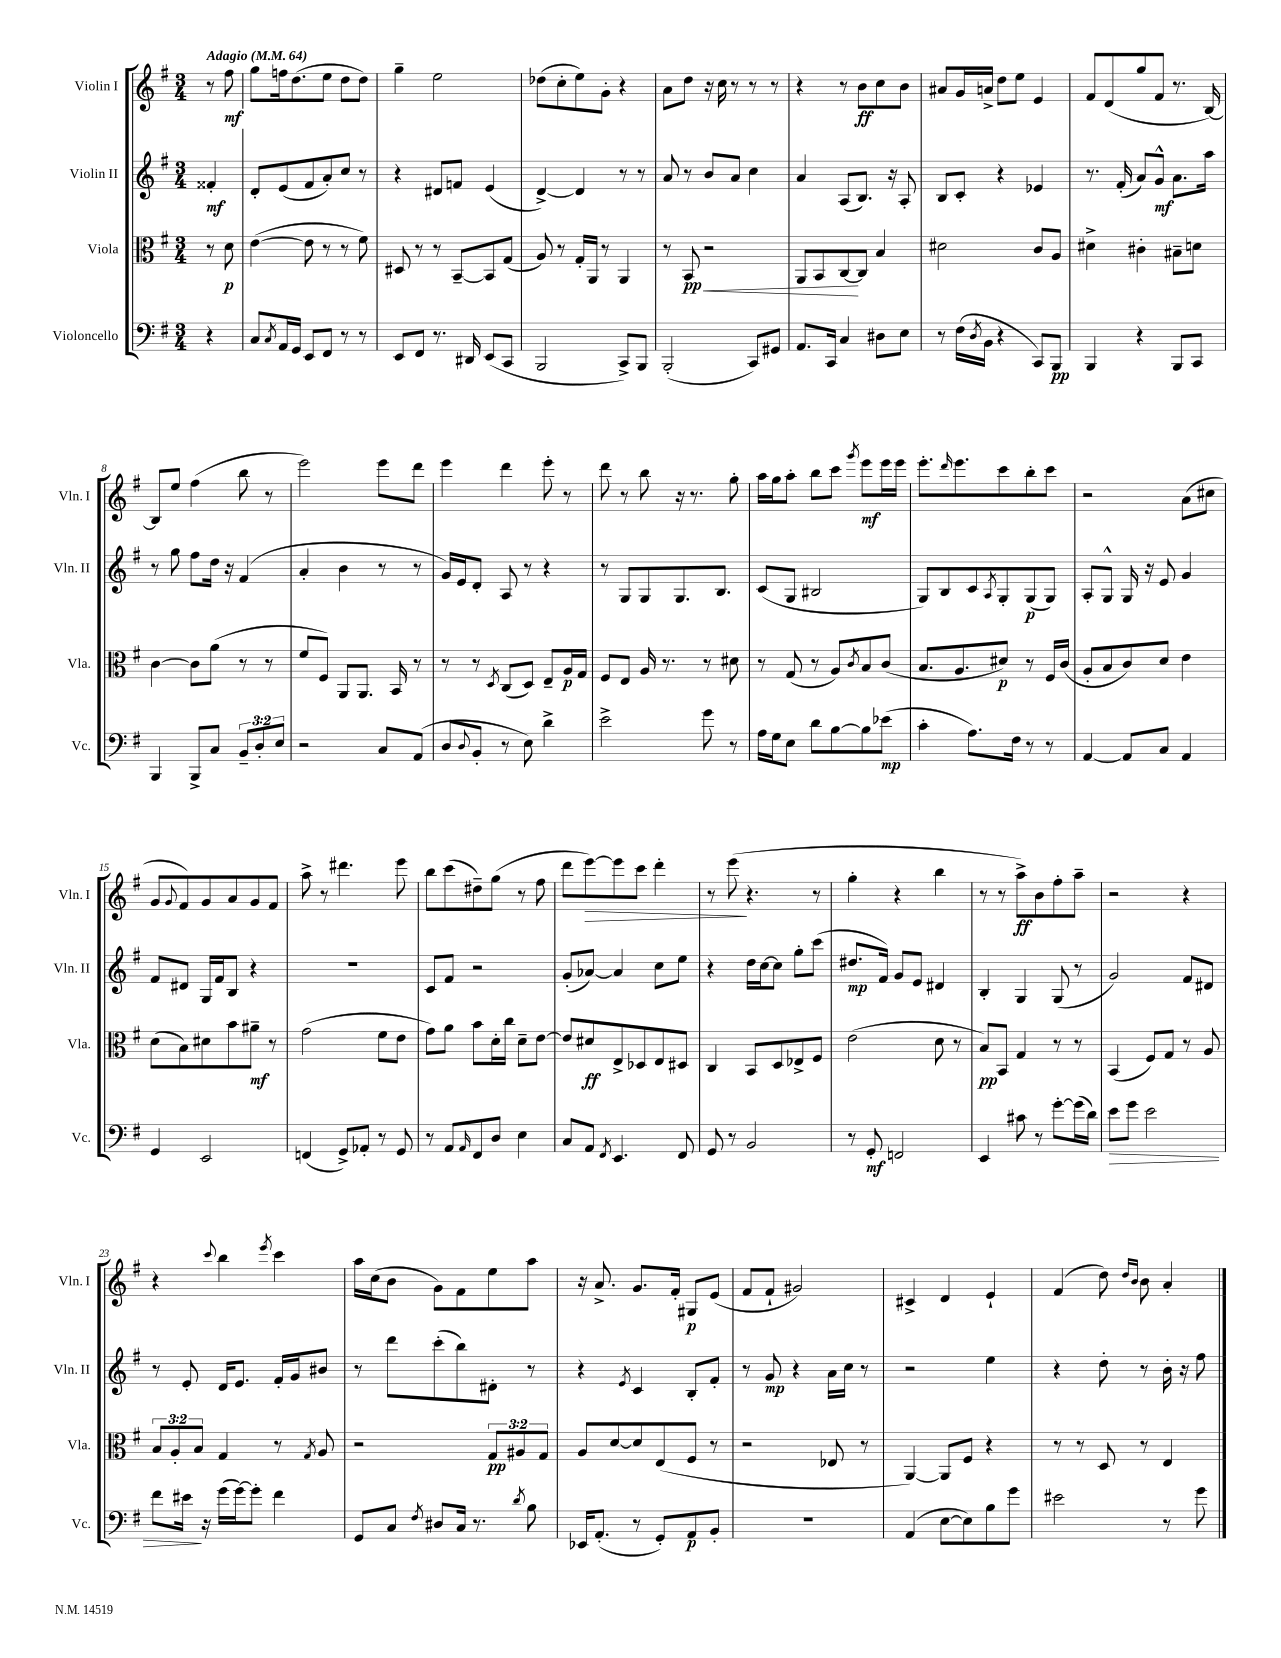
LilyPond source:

<<
\new StaffGroup <<
\new Staff = "s0" \with { instrumentName = "Violin I" shortInstrumentName = "Vln. I" } {
    \clef treble \key g \major \numericTimeSignature \time 3/4 \partial 4 \tempo "Adagio" 4 = 64
    r8 fis''8\mf |
    g''8 f''16 d''8.( e''8 d''8 d''8) |
    g''4-- e''2 |
    des''8( c''8-. e''8) g'8-. r4 |
    a'8 d''8 r16 c''16 r8 r8 r8 |
    r4 r8 b'8\ff c''8 b'8 |
    ais'8 g'16 a'16-> d''8 e''8 e'4 |
    fis'8 d'8( g''8 fis'8 r8. b16~) |
    b8 e''8 fis''4( b''8 r8 |
    e'''2) e'''8 d'''8 |
    e'''4 d'''4 e'''8-. r8 |
    d'''8 r8 b''8 r16 r8. g''8-. |
    a''16 g''16 a''8-. b''8 c'''8 \acciaccatura { g'''8 } e'''8\mf e'''16 e'''16 |
    e'''8.-. \grace { d'''16 } e'''8. c'''8 b''8-. c'''8 |
    r2 a'8( cis''8 |
    g'8 \appoggiatura { g'8 } fis'8) g'8 a'8 g'8 fis'8 |
    a''8-> r8 dis'''4. e'''8 |
    b''8 c'''8( dis''8--) g''8( r8 fis''8 |
    d'''8 e'''8~\>) e'''8 c'''8 d'''4-. |
    r8 e'''8\!( r4. r8 |
    g''4-. r4 b''4 |
    r8 r8 a''8->\ff) b'8 fis''8-. a''8-- |
    r2 r4 |
    r4 \appoggiatura { c'''8 } b''4 \acciaccatura { e'''8 } c'''4 |
    a''16 c''16( b'8 g'8) fis'8 e''8 a''8 |
    r16 a'8.-> g'8. fis'16-. gis8\p e'8( |
    fis'8 fis'8-! gis'2) |
    cis'4-> d'4 e'4-! |
    fis'4( d''8) \grace { d''16 b'16 } b'8 a'4-. \bar "|." |
}
\new Staff = "s1" \with { instrumentName = "Violin II" shortInstrumentName = "Vln. II" } {
    \clef treble \key g \major \numericTimeSignature \time 3/4 \partial 4
    fisis'4-.\mf |
    d'8-. e'8( fis'8 a'8-.) c''8 r8 |
    r4 dis'8 f'8 e'4( |
    d'4~->) d'4 r8 r8 |
    a'8 r8 b'8 a'8 c''4 |
    a'4 a8( b8.) r16 a8-. |
    b8 c'8-. r4 ees'4 |
    r8. fis'16-.( a'8) g'8-^\mf a'8. a''16 |
    r8 g''8 fis''8 d''16 r16 fis'4( |
    a'4-. b'4 r8 r8 |
    g'16) e'16 d'8-. a8 r8 r4 |
    r8 g8 g8 g8. b8. |
    c'8( g8 bis2 |
    g8) b8 c'8 \acciaccatura { a8 } g8-. g8\p( g8) |
    a8-. g8-^ g16 r16 e'8 g'4 |
    fis'8 dis'8 g16 fis'16 b8 r4 |
    R2. |
    c'8 fis'8 r2 |
    g'8-.( aes'8~) aes'4 c''8 e''8 |
    r4 d''16 c''16~ c''8 g''8-. c'''8( |
    dis''8.\mp fis'16) g'8 e'8 dis'4 |
    b4-. g4 g8( r8 |
    g'2) fis'8 dis'8 |
    r8 e'8-. d'16 e'8. fis'16-. g'16 bis'8 |
    r8 d'''8 c'''8-.( b''8) dis'8-. r8 |
    r4 \acciaccatura { e'8 } c'4 b8-. fis'8-. |
    r8 g'8\mp r4 a'16 c''16 r8 |
    r2 e''4 |
    r4 d''8-. r8 b'16-. r16 fis''8 \bar "|." |
}
\new Staff = "s2" \with { instrumentName = "Viola" shortInstrumentName = "Vla." } {
    \clef alto \key g \major \numericTimeSignature \time 3/4 \override Staff.TupletNumber.text = #tuplet-number::calc-fraction-text \partial 4
    r8 d'8\p |
    e'4~( e'8 r8 r8 fis'8) |
    dis8 r8 r8 b,8~-- b,8 g8( |
    a8) r8 g16-. a,16 r8 a,4 |
    r8 b,8\pp\< r2 |
    a,8 b,8 c8~\! c8 b4 |
    dis'2 c'8 a8 |
    dis'4-> cis'4-. bis8-- d'8 |
    c'4~ c'8 a'8( r8 r8 |
    fis'8 fis8) a,8 a,8. b,16 r8 |
    r8 r8 \acciaccatura { d8 } c8( d8) e8-- a16\p g16 |
    fis8 e8 a16 r8. r8 dis'8 |
    r8 g8( r8 a8) \acciaccatura { c'8 } b8 c'8( |
    b8. a8. dis'8\p) r8 fis16 c'16( |
    a8-. b8 c'8) d'8 e'4 |
    d'8( b8) dis'8 b'8 ais'8--\mf r8 |
    g'2( fis'8 e'8 |
    g'8) a'8 b'8 d'16-. c''16 d'8-- e'8~ |
    e'8 dis'8\ff e8-> des8 e8 dis8 |
    c4 b,8 d8 ees8-> fis8 |
    e'2( d'8 r8 |
    b8\pp) b,8 g4 r8 r8 |
    b,4( fis8) g8 r8 a8 |
    \tuplet 3/2 { b8 a8-. b8 } g4 r8 \acciaccatura { g8 } a8 |
    r2 \tuplet 3/2 { g8\pp ais8 g8 } |
    a8 d'8~ d'8 e8( fis8 r8 |
    r2 ees8 r8 |
    a,4~) a,8 fis8 r4 |
    r8 r8 d8 r8 e4 \bar "|." |
}
\new Staff = "s3" \with { instrumentName = "Violoncello" shortInstrumentName = "Vc." } {
    \clef bass \key g \major \numericTimeSignature \time 3/4 \override Staff.TupletNumber.text = #tuplet-number::calc-fraction-text \partial 4
    r4 |
    c8 \acciaccatura { c8 } a,16 g,16 e,8 fis,8 r8 r8 |
    e,8 fis,8 r8. dis,16 e,8( c,8 |
    b,,2 c,8->) b,,8 |
    b,,2-.( c,8) gis,8 |
    a,8. c,16 c4 dis8 e8 |
    r8 fis16( \acciaccatura { d8 } b,16 r4 c,8) b,,8\pp |
    b,,4 r4 b,,8 c,8 |
    b,,4 b,,8-> c8 \tuplet 3/2 { b,8-- d8-. e8 } |
    r2 c8 a,8( |
    d8 \appoggiatura { d8 } b,8-. r8 e8) d'4-> |
    e'2-> g'8 r8 |
    a16 g16 e8 d'8 b8~ b8 ees'8\mp( |
    c'4-. a8.) fis16 r8 r8 |
    a,4~ a,8 c8 a,4 |
    g,4 e,2 |
    f,4( g,8->) aes,8-. r8 g,8 |
    r8 a,8 \grace { a,16 } fis,8 d8 e4 |
    c8 a,8 \acciaccatura { fis,8 } e,4. fis,8 |
    g,8 r8 b,2 |
    r8 g,8-.\mf f,2 |
    e,4 cis'8 r8 g'8~-. g'16( d'16) |
    e'8\> g'8 e'2 |
    fis'8 eis'16\! r16 g'16( g'16~) g'8-. fis'4 |
    g,8 c8 \acciaccatura { fis8 } dis8 c16 r8. \acciaccatura { d'8 } b8 |
    ees,16 a,8.-.( r8 g,8-.) a,8\p b,8-. |
    R2. |
    a,4( e8~ e8) b8 g'8 |
    eis'2 r8 g'8 \bar "|." |
}
>>
>>
